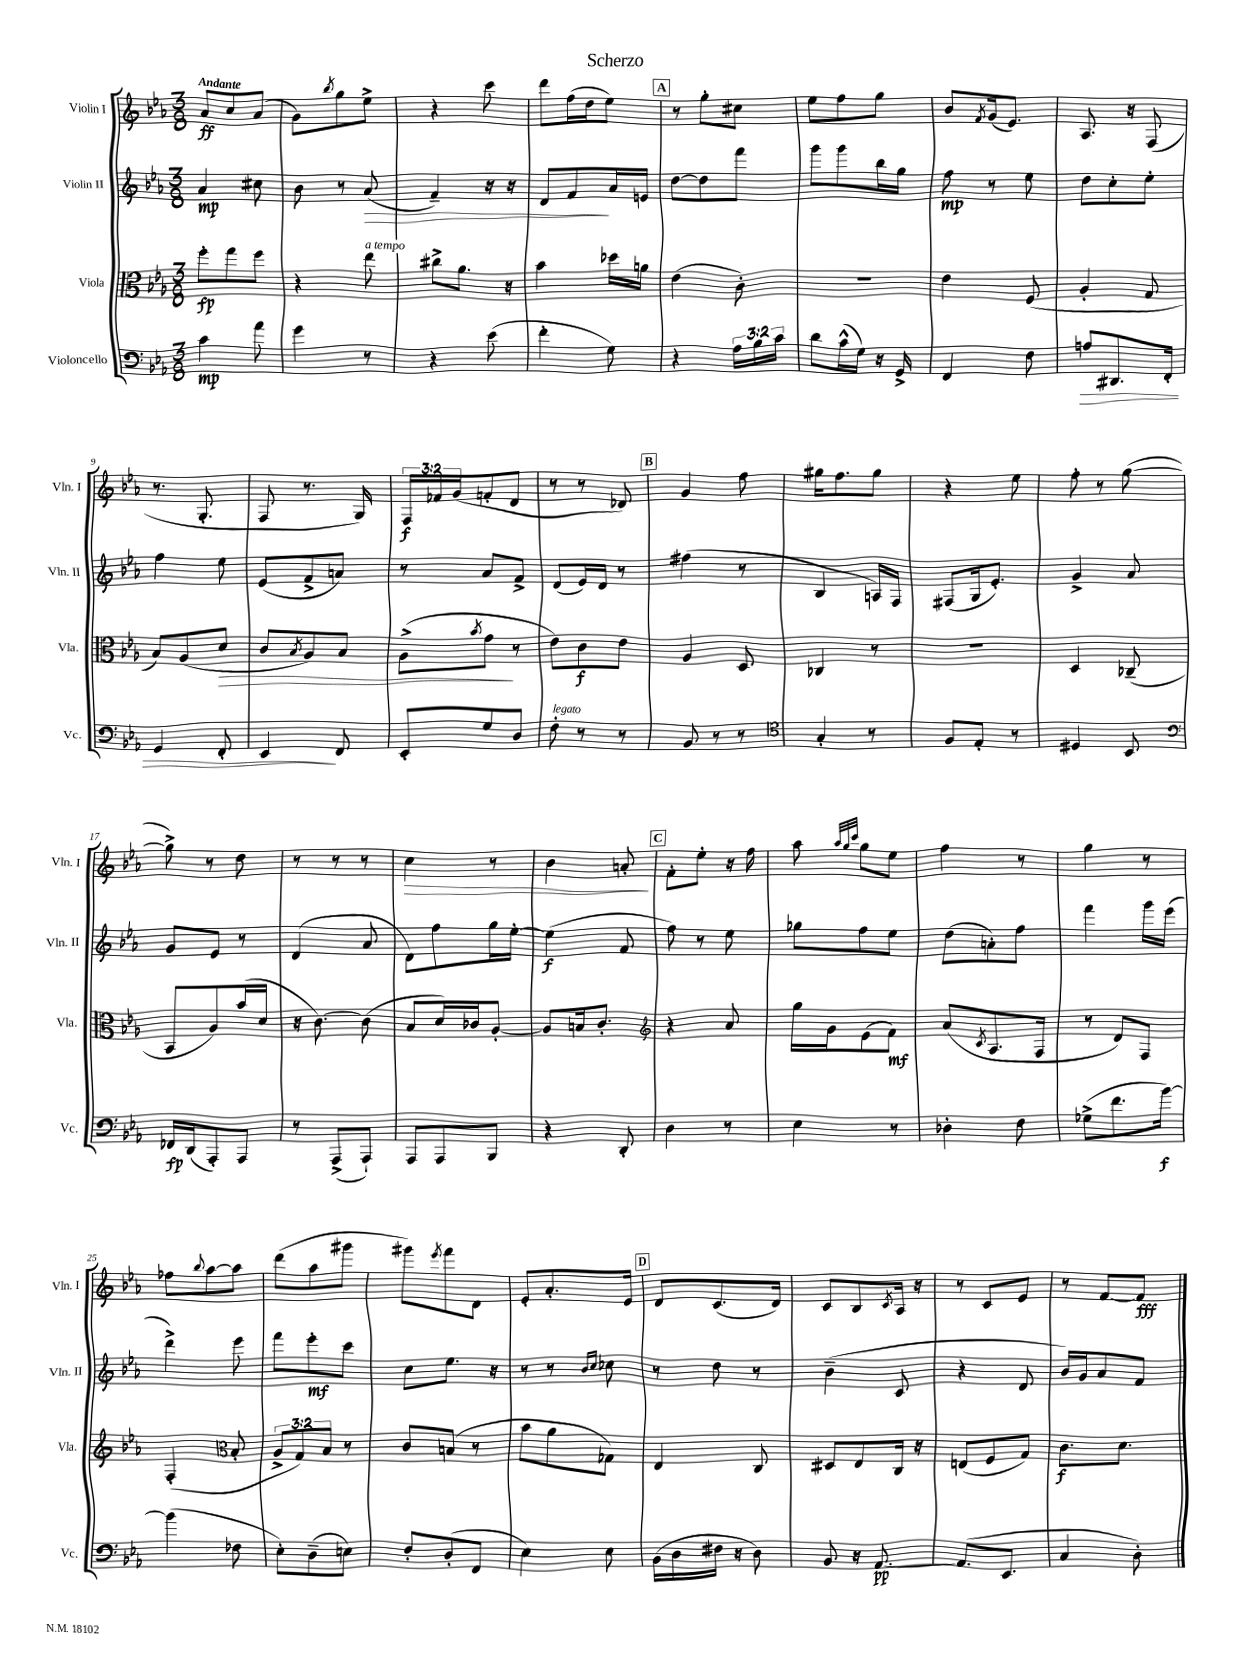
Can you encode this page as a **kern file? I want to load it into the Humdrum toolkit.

**kern	**kern	**kern	**kern
*staff4	*staff3	*staff2	*staff1
*clefF4	*clefC3	*clefG2	*clefG2
*k[b-e-a-]	*k[b-e-a-]	*k[b-e-a-]	*k[b-e-a-]
*M3/8	*M3/8	*M3/8	*M3/8
4c	8ff'	4a-	8a-
.	8gg	.	8cc
8a-	8ff	8cc#	(8a-
=	=	=	=
4g	4r	8b-	8g)
.	.	.	8qbb-
.	.	8r	8gg
8r	8ee-	(8a-	8ee-^
=	=	=	=
4r	8cc#^	4f~)	4r
.	8.a-	.	.
(8e-	.	16r	8ccc
.	16r	16r	.
=	=	=	=
4f'	4b-	8d	8ddd
.	.	8f	(16ff
.	.	.	16dd
8G)	16dd-	16a-	8ee-)
.	16a	16e	.
=	=	=	=
4r	(4e-	[8dd	8r
.	.	8dd]	8gg'
24A-	8c')	8fff	8cc#
24B-	.	.	.
24c	.	.	.
=	=	=	=
8d	4.r	8ggg	8ee-
(16c^^	.	8ggg	8ff
16G)	.	.	.
16r	.	16bb-	8gg
16GG^	.	16gg	.
=	=	=	=
4FF	4e-	8ff	8b-
.	.	.	8qf
.	.	8r	(16g
.	.	.	8.e-)
8F	(8F	8ee-	.
=	=	=	=
8A	4A-'	8dd	8.A-
8.DD#	.	8cc'	.
.	.	.	16r
.	8G	8ee-'	(8F
16FF'	.	.	.
=	=	=	=
4GG	8B-)	4ff	8.r
.	(8A-	.	.
.	.	.	8.G'
8FF'	8d	8ee-	.
=	=	=	=
4EE-	8c	(8e-	8F
.	8qB-	.	.
.	8A-)	8f^	8.r
8FF	8B-	8a)	.
.	.	.	16G)
=	=	=	=
8EE-'	(8A-^	8r	24F
.	.	.	24f-
.	.	.	(24g
.	8qb-	.	.
8G	8g	8a-	8f'
8D	8r	8f^	8d
=	=	=	=
8F'	8e-)	(8d	8r
8r	8c	16e-)	8r
.	.	16d	.
8r	8e-	8r	8d-)
=	=	=	=
8BB-	4A-	(4ff#	4g
8r	.	.	.
8r	8D	8r	8ff
=	=	=	=
*clefC4	*	*	*
4G'	4C-	4B-	16gg#
.	.	.	8.ff
8r	8r	16A)	8gg#
.	.	16F	.
=	=	=	=
8F	4.r	(8F#	4r
8E-'	.	16G	.
.	.	8.e-')	.
8r	.	.	8ee-
=	=	=	=
4D#	4D	4g^	8ff'
.	.	.	8r
8BB-	(8C-~	8a-	([8gg
=	=	=	=
*clefF4	*	*	*
16FF-	8BB-	8g	8gg^])
(16DD	.	.	.
8AAA-')	8A-)	8e-	8r
8AAA-	(16b-	8r	8dd
.	16d	.	.
=	=	=	=
8r	16r	(4d	8r
.	[8.c)	.	.
(8AAA-^	.	.	8r
8AAA-`)	(8c]	8a-	8r
=	=	=	=
8AAA-	8B-	8d)	4cc
8AAA-	16d)	8ff	.
.	16c-	.	.
8BBB-	[8A-'	16gg	8r
.	.	[16ee-'	.
=	=	=	=
4r	8A-]	(4ee-]	4b-
.	16B	.	.
.	8.c'	.	.
8DD'	.	8f	8a'
=	=	=	=
*	*clefG2	*	*
4D	4r	8ff)	8f'
.	.	8r	8ee-'
8r	8a-	8ee-	16r
.	.	.	16ff
=	=	=	=
4E-	16gg	8gg-	8aa-
.	16g	.	.
.	.	.	32qqaa-
.	.	.	32qqgg
.	.	.	32qqccc
.	(8e-	8ff	8gg
8r	8f)	8ee-	8ee-
=	=	=	=
4D-'	(8a-	(8dd	4ff
.	8qc	.	.
.	8.A-	8a')	.
8F	.	8ff	8r
.	16F	.	.
=	=	=	=
(8G-^	8r	4fff	4gg
8.f	8d)	.	.
.	8F	16ggg	8r
[16b-)	.	(16eee-	.
=	=	=	=
(4b-]	(4F'	4ddd^)	8ff-
.	.	.	8qqbb-
.	.	.	[8aa-
*	*clefC3	*	*
8F-	8B-'	8eee-	8aa-]
=	=	=	=
8E-')	12A-^	8fff	(8ddd
.	12G)	.	.
(8D~	.	8eee-'	8aa-
.	12B-	.	.
8E)	8r	8ccc	8ggg#
=	=	=	=
8F'	8c	8cc	8ggg#)
.	.	.	8qeee-
(8D'	(8B	8.ee-	8fff
8FF	8r	.	8d
.	.	16r	.
=	=	=	=
4E-)	8b-	8r	8e-'
.	8a-	8r	8.a-'
.	.	16qqb-	.
.	.	16qqcc	.
8E-	8G-)	8cc-	.
.	.	.	16e-
=	=	=	=
(16BB-	4E-	8r	8d
16D	.	.	.
16F#	.	8dd	(8.c
16r	.	.	.
8D)	8C	8r	.
.	.	.	16d)
=	=	=	=
8BB-	8D#	(4b-~	8c
16r	8E-	.	8B-
[8.AA-	.	.	.
.	.	.	8qc
.	16C	8c	16A-
.	16r	.	16r
=	=	=	=
(8.AA-]	(8E	4r	8r
.	8F	.	8c
8.EE-	.	.	.
.	8G)	8d	8e-
=	=	=	=
4C	8.c	16b-)	8r
.	.	16g	.
.	.	8a-	[8f
.	8.d	.	.
8D')	.	8f	8f]
==	==	==	==
*-	*-	*-	*-
